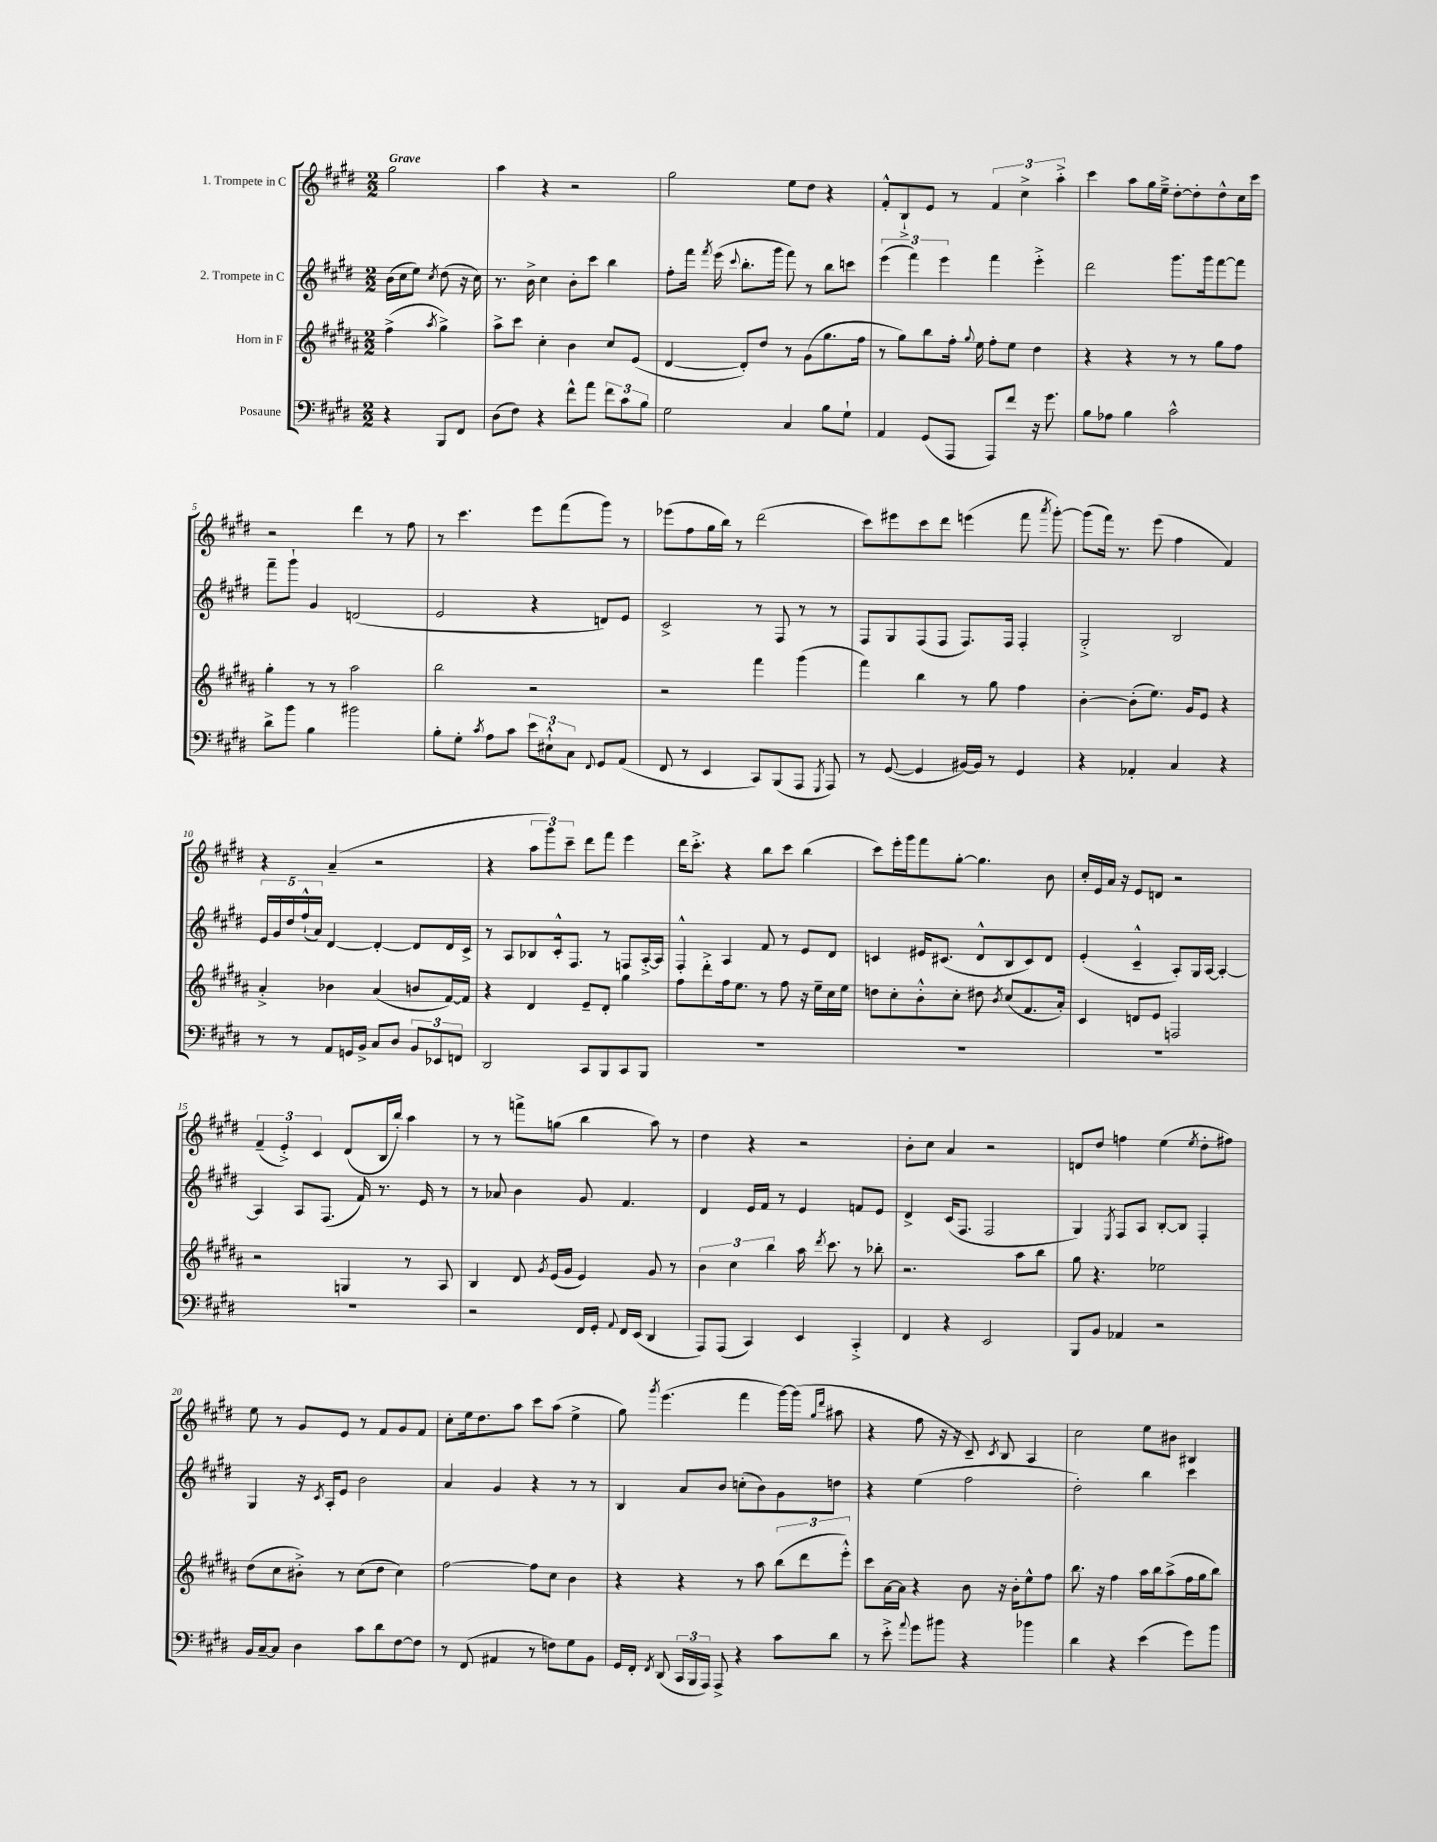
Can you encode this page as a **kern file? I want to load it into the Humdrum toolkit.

**kern	**kern	**kern	**kern
*part4	*part3	*part2	*part1
*staff4	*staff3	*staff2	*staff1
*I"Posaune	*I"Horn in F	*I"2. Trompete in C	*I"1. Trompete in C
*clefF4	*clefG2	*clefG2	*clefG2
*k[f#c#g#d#]	*k[f#c#g#d#a#]	*k[f#c#g#d#]	*k[f#c#g#d#]
*M2/2	*M2/2	*M2/2	*M2/2
=	=	=	=
!	!	!	!LO:TX:a:B:t=Grave
4r	(4ff#^\	(16b\LL	2gg#\
.	.	16cc#\J	.
.	.	8ee\J)	.
.	8qaa#/	8qcc#/	.
8BBB/L	4gg#^\)	(8dd#\	.
8FF#/J	.	16r	.
.	.	16cc#\)	.
=1	=1	=1	=1
(8D#\L	8aa#^\L	8.r	4aa\
8F#\J)	8ccc#\J	.	.
.	.	16b^\	.
4r	4cc#'\	4cc#\	4r
8f#^^\L	4b\	8b'\L	2r
8a\J	.	8ccc#\J	.
12f#\L	8cc#/L	4bb\	.
12c#\	.	.	.
.	(8e/J	.	.
12B\J	.	.	.
=2	=2	=2	=2
2G#\	[4d#/	8ff#'\L	2gg#\
.	.	16fff#\Jk	.
.	.	8qfff#/	.
.	.	(16eee\	.
.	.	8qqccc#/	.
.	8d#'/L])	8.bb'\L	.
.	8dd#/J	.	.
.	.	16ggg#\Jk	.
4C#/	8r	8fff#\)	8ee\L
.	(8g#\L	8r	8dd#\J
8B\L	8.gg#\	8bb\L	4r
8G#`\J	.	8cccn\J	.
.	16ff#\Jk	.	.
=3	=3	=3	=3
4AA/	8r	(6eee\	8f#'^^/L
.	8gg#\L)	.	8B`^/
.	.	6fff#\)	.
(8GG#/L	8bb\	.	8e/J
.	.	6eee\	.
8AAA/J	16ff#'\Jk	.	8r
.	8qqgg#/	.	.
.	16ee\	.	.
8AAA/L)	8ff#'\L	4fff#\	6f#/
8f#/J	8ee\J	.	.
.	.	.	6cc#^\
16r	4dd#\	4eee'^\	.
8.g#\	.	.	.
.	.	.	6aa'^\
=4	=4	=4	=4
8B\L	4r	2ddd#\	4ccc#\
8A-X\J	.	.	.
4B\	4r	.	8aa\L
.	.	.	16gg#\L
.	.	.	16ee~^\JJ
2c#^^\	8r	8.ggg#\L	[8dd#'\L
.	8r	.	8dd#'\]
.	.	16ggg#\k	.
.	8gg#\L	[8fff#\	8dd#^^\
.	8ff#\J	8fff#\J]	16cc#\L
.	.	.	16ccc#\JJ
!!LO:LB:g=z
=5	=5	=5	=5
8d#^\L	4gg#'\	8fff#~\L	2r
8b\J	.	8ggg#`\J	.
4B\	8r	4g#/	.
.	8r	.	.
2b#X\	2aa#\	(2dn/	4ddd#\
.	.	.	8r
.	.	.	8ff#\
=6	=6	=6	=6
8B'\L	2bb\	2e/	8r
8G#'\J	.	.	4.ccc#\
8qc#/	.	.	.
8A\L	.	.	.
8c#\J	.	.	.
12e\L	2r	4r	8eee\L
12E#X`^^\	.	.	.
.	.	.	(8fff#\
12C#\J	.	.	.
8qqFF#/	.	.	.
8GG#/L	.	8dn/L)	8ggg#\J)
(8AA/J	.	8e/J	8r
=7	=7	=7	=7
8FF#/	2r	2c#^/	(8eee-X\L
8r	.	.	8ff#\
4EE/	.	.	16gg#\L
.	.	.	16bb\JJ)
.	.	.	8r
8CC#/L)	4fff#\	8r	(2ddd#\
(8BBB/	.	8F#/	.
8AAA/J	(4ggg#\	8r	.
8qGGG#/	.	.	.
8AAA/)	.	8r	.
=8	=8	=8	=8
8r	4fff#\)	8F#/L	8ccc#\L)
([8GG#/	.	8G#/	8eee#X\
4GG#/]	4bb\	(8F#/	8ccc#\
.	.	8F#/J	8ddd#\J
[16BB#X/LL)	8r	8.F#/L)	(4eeen\
16BB#/JJ]	.	.	.
8r	8gg#\	.	.
.	.	16F#/Jk	.
4GG#/	4ff#\	4F#'/	8fff#\
.	.	.	8qaaa/
.	.	.	[8ggg#'\)
=9	=9	=9	=9
4r	[4b'\	2G#'^/	(8ggg#\L]
.	.	.	16fff#\Jk)
.	.	.	8.r
4AA-X'/	(8b'\L]	.	.
.	8.ee\J)	.	(8eee\
4C#/	.	2B/	4ff#\
.	16g#/KL	.	.
.	8e/J	.	.
4r	4r	.	4f#/)
!!LO:LB:g=z
=10	=10	=10	=10
8r	4a#'^/	20e/LL	4r
.	.	20g#/	.
.	.	20dd#/	.
8r	.	.	.
.	.	(20ff#`^^/	.
.	.	20a/JJ)	.
8AA/L	4b-X\	[4d#/	(4a~/
16GGn/L	.	.	.
16BB^/JJ	.	.	.
8C#/L	(4a#/	4d#'/_	2r
8D#/J	.	.	.
12BB/L	8bn/L	8d#/L]	.
12EE-X/	.	.	.
.	[16f#/L)	16d#/L	.
12FFn/J	.	.	.
.	16f#/JJ]	16c#^/JJ	.
=11	=11	=11	=11
2DD#/	4r	8r	4r
.	.	8A/L	.
.	4d#/	8B-X/	12aa\L
.	.	.	12ggg#\)
.	.	16c#'^^/k	.
.	.	.	12ccc#~\J
.	.	8.F#/J	.
8CC#/L	8e~/L	.	8ddd#\L
8BBB/	8d#'/J	8r	8fff#\J
8CC#/	4gg#\	8Fn/L	4eee\
8BBB/J	.	[16A'^/L	.
.	.	16A/JJ]	.
=12	=12	=12	=12
1r	8ff#\L	4F#'^^/	16ddd#\KL
.	.	.	8.ccc#'^\J
.	8ddd#'^\	.	.
.	16ff#\k	4A/	4r
.	8.ee\J	.	.
.	8r	8f#/	8bb\L
.	8ff#\	8r	8ccc#\J
.	16r	8e/L	(4bb\
.	16ee~\LL	.	.
.	16cc#\	8d#/J	.
.	16ee\JJ	.	.
=13	=13	=13	=13
1r	8ddn\L	4cn/	8ccc#\L)
.	8cc#'\	.	16eee'\L
.	.	.	16ggg#\J
.	8b'^^\	16e#X/KL	8fff#\
.	.	(8.c#X/J	.
.	8cc#'\J	.	[8gg#'\J
.	8dd#X\	8d#^^/L	4.gg#\]
.	8qb/	.	.
.	(8cc#/L	8B/	.
.	8.f#/	8c#/)	.
.	.	8d#/J	8b\
.	16a#'/Jk)	.	.
=14	=14	=14	=14
1r	4c#/	(4e'/	16cc#'/LL
.	.	.	16e/
.	.	.	16a/JJ
.	.	.	16r
.	8dn/L	4c#~^^/	8e/L
.	8e/J	.	8dn/J
.	2Fn/	8A'/L)	2r
.	.	16G#/L	.
.	.	[16A/JJ	.
.	.	4A'/_	.
!!LO:LB:g=z
=15	=15	=15	=15
1r	2r	4A/]	(6f#~/
.	.	.	6e'^/)
.	.	8A/L	.
.	.	.	6c#/
.	.	(8.F#/J	.
.	4Gn/	.	(8d#/L
.	.	16f#/)	.
.	.	8.r	16B/L
.	.	.	16bb'/JJ)
.	8r	.	4aa\
.	.	16e/	.
.	8A#/	8r	.
=16	=16	=16	=16
2r	4B/	8r	8r
.	.	8a-X/	8r
.	8d#/	4b\	8fffn^\L
.	8qg#/	.	.
.	(16e/LL	.	(8ggn\J
.	16g#/JJ	.	.
16FF#/LL	4e/)	8g#/	4bb\
16GG#'/JJ	.	.	.
8qqAA/	.	.	.
16FF#/LL	.	4.f#/	.
(16EE/JJ	.	.	.
4DD#/	8g#/	.	8aa\)
.	8r	.	8r
=17	=17	=17	=17
8AAA/L)	6b\	4d#/	4dd#\
(8AAA/J	.	.	.
.	6cc#\	.	.
4CC#/)	.	16e/LL	4r
.	.	16f#/JJ	.
.	6bb\	.	.
.	.	8r	.
4EE/	16aa#\	4e/	2r
.	8qddd#/	.	.
.	8.ccc#\	.	.
4CC#'^/	8r	8fn/L	.
.	8bb-X'\	8e/J	.
=18	=18	=18	=18
4FF#/	2.r	4d#^/	8b'\L
.	.	.	8cc#\J
4r	.	(16c#/KL	4a/
.	.	8.F#/J	.
2EE/	.	2F#/	2r
.	8aa#\L	.	.
.	8bb\J	.	.
=19	=19	=19	=19
8BBB/L	8gg#\	4G#/)	8dn/L
8BB/J	4.r	.	8dd#/J
.	.	8qE/	.
4AA-X/	.	8F#/L	4ffn\
.	.	8A/J	.
2r	2ee-X\	[8B'/L	(4ee\
.	.	8B/J]	.
.	.	.	8qee/
.	.	4F#'/	8dd#'\L
.	.	.	8ff#X\J)
!!LO:LB:g=z
=20	=20	=20	=20
16BB/LL	(8dd#\L	4G#/	8ee\
[16C#~/J	.	.	.
8C#/J]	8cc#\	.	8r
4D#\	8b#X'^\J)	16r	8g#/L
.	.	8qc#/	.
.	.	16A'/KL	.
.	8r	8e/J	8e/J
8c#\L	(8cc#\L	2b\	8r
8d#\	8dd#\J	.	8f#/L
[8F#\	4cc#\)	.	8g#/
8F#\J]	.	.	8f#/J
=21	=21	=21	=21
8r	[2ff#\	4a/	8cc#'\L
(8FF#/	.	.	16ee\k
.	.	.	8.dd#\
4AA#X/	.	4g#/	.
.	.	.	8aa\J
8r	8ff#\L]	4r	8ccc#\L
8Fn\L)	8cc#\J	.	(8aa\J
8G#\	4b\	8r	4ee^\
8BB\J	.	8r	.
=22	=22	=22	=22
16GG#/LL	4r	4B/	8gg#\)
16FF#'/JJ	.	.	.
8qFF#/	.	.	8qggg#/
(8DD#/	.	.	(4.eee\
24CC#/LL	4r	8a/L	.
24BBB/	.	.	.
24AAA/JJ)	.	.	.
8AAA^/	.	8b/J	.
4r	8r	(8ccn'\L	4fff#\
.	8aa#\	8b\)	.
8c#\L	(12bb\L	8g#\	[16ggg#\LL)
.	.	.	(16ggg#\JJ]
.	12ddd#\	.	.
.	.	.	16qqgg#/LL
.	.	.	16qqddd#/JJ
8d#\J	.	8ddn\J	8aa#X\
.	12eee'^^\J)	.	.
=23	=23	=23	=23
8r	8ccc#\L	4r	4r
8e'^\	[16a#\L	.	.
.	16a#\JJ]	.	.
8qqa/	.	.	.
8g#\L	4r	(4ee\	8ff#\
8b#X\J	.	.	16r
.	.	.	16r
4r	8b\	2ff#\	8c#~/)
.	.	.	8qc#/
.	16r	.	8B/
.	16b'\KL	.	.
4b-X\	8ee^^\	.	4A/
.	8ff#\J	.	.
=24	=24	=24	=24
4d#\	8.bb\	2dd#'\)	2cc#\
.	16r	.	.
4r	4ff#\	.	.
(4e\	16aa#\LL	4bb\	8ee\L
.	16bb\J	.	.
.	(8aa#^\	.	8b#X\J
8g#\L)	16ff#\L	4ccc#\	4B#X/
.	16gg#\J	.	.
8b\J	8bb\J)	.	.
==	==	==	==
*-	*-	*-	*-
